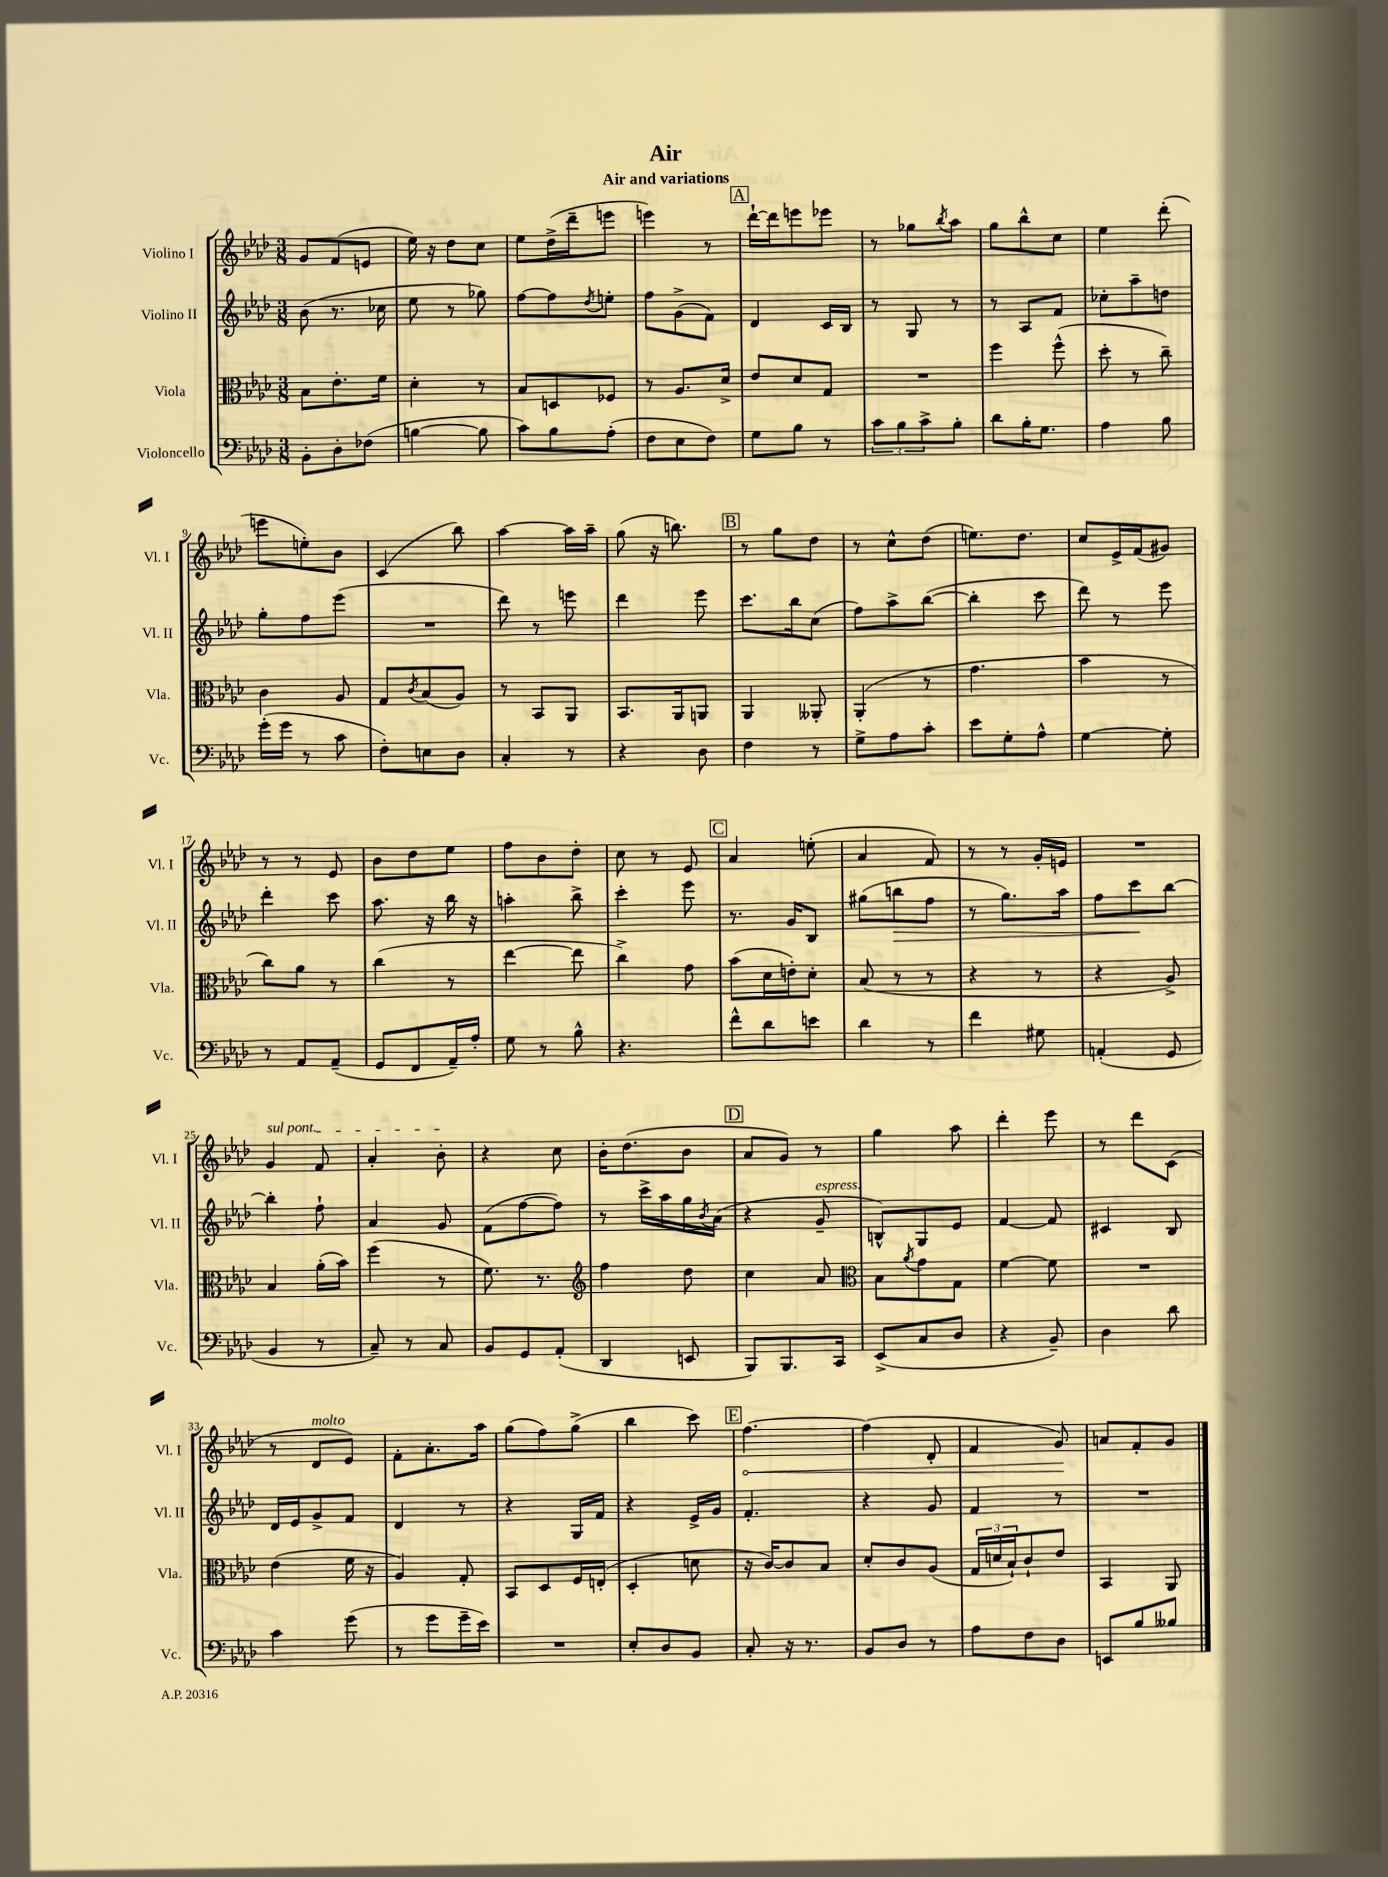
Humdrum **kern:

**kern	**kern	**kern	**kern
*staff4	*staff3	*staff2	*staff1
*clefF4	*clefC3	*clefG2	*clefG2
*k[b-e-a-d-]	*k[b-e-a-d-]	*k[b-e-a-d-]	*k[b-e-a-d-]
*M3/8	*M3/8	*M3/8	*M3/8
8BB-'	8B-	(8b-	8g
8D-'	8.e-'	8.r	(8f
(8F-	.	.	8e
.	16f	16cc-	.
=	=	=	=
[4B	4d-'	8ee-	16ee-)
.	.	.	16r
.	.	8r	8dd-
8B]	8r	8gg-)	8cc
=	=	=	=
8c)	8B-	[8ff	8ee-
8B-	8D	8ff]	(16dd-^
.	.	.	16ddd-~
.	.	8qdd-	.
(8A-'	8F-	8ee'	8eee
=	=	=	=
8F	8r	8ff	4eee)
8E-	8.A-	(8g^	.
8F)	.	8f)	8r
.	16d-^	.	.
=	=	=	=
8G	8e-	4d-	[16ddd-`
.	.	.	16ddd-]
8B-	8d-	.	8eee
8r	8G	16c	8eee-
.	.	16B-	.
=	=	=	=
12c	4.r	8r	8r
12B-	.	.	.
.	.	8G	8gg-
12c^	.	.	.
.	.	.	8qbb-
8B-'	.	8r	8aa-
=	=	=	=
8d-	4ff	8r	8gg
16B-'	.	8A-	8bb-^^
8.G	.	.	.
.	(8ff^^	8f	8cc
=	=	=	=
4A-	8dd-'	8cc-'	4ee-
.	8r	8aa-~	.
8B-	8cc~)	8dd	(8ddd-'
=	=	=	=
(16g'	4c	8gg'	8eee
16g	.	.	.
8r	.	8ff	8ee')
8c	8A-	(8eee-	8b-
=	=	=	=
8F')	8G	4.r	(4c
.	8qc	.	.
8E	(8B-	.	.
8D-	8A-)	.	8bb-)
=	=	=	=
4C'	8r	8ddd-)	[4aa-
.	8BB-	8r	.
8r	8AA-	8eee	16aa-]
.	.	.	16aa-~
=	=	=	=
4r	8.BB-	4ddd-	(8gg
.	.	.	16r
.	16AA-	.	8.bb)
8D-	8AA	8eee-	.
=	=	=	=
4F	4AA-	8.ccc	8r
.	.	.	8gg
.	.	16bb-	.
8r	8AA--'	(8cc	8dd-
=	=	=	=
8G^	(4AA-'	8ff)	8r
8A-	.	8aa-^	8cc^^
8c'	8r	([8bb-	(8dd-
=	=	=	=
8e-	4.g	4bb-']	8.ee)
8G'	.	.	.
.	.	.	8.dd-
8A-^^	.	8ccc	.
=	=	=	=
[4G	4b-	8ddd-)	8cc
.	.	8r	16e-^
.	.	.	(16f
8G']	8r	8eee-	8g#)
=	=	=	=
8r	8cc)	4ddd-'	8r
8AA-	8a-	.	8r
(8AA-~	8r	8ccc	8e-
=	=	=	=
8GG	(4cc	8.aa-	8b-
8FF	.	.	8dd-
.	.	16r	.
16AA-~)	8r	16bb-	8ee-
16A-'	.	16r	.
=	=	=	=
8G	[4ee-	4aa'	8ff
8r	.	.	8b-
8B-^^	8ee-]	8bb-^	8dd-'
=	=	=	=
4.r	4cc^)	4ccc'	8cc
.	.	.	8r
.	8g	8eee-	8e-
=	=	=	=
8f^^	(8b-	8.r	4a-
8d-	16d-	.	.
.	16e')	16g	.
8e	8d-'	8B-	(8ee'
=	=	=	=
4d-	(8B-	(8gg#	4a-
.	8r	8bb	.
8r	8r	8ff	8f)
=	=	=	=
4f	4r	8r	8r
.	.	8.gg)	8r
8G#	8r	.	16g'
.	.	16aa-	16e
=	=	=	=
(4AA'	4r	8ff	4.r
.	.	8ccc	.
8GG	8A-^)	[8bb-	.
=	=	=	=
4BB-	4B-	4bb-']	4g
8r	(16a-'	8ff`	8f
.	16b-)	.	.
=	=	=	=
8C~)	(4ff	4a-	4a-'
8r	.	.	.
8C	8r	8g	8b-'
=	=	=	=
8BB-	8.f)	(8f	4r
8GG	.	[8ff	.
.	8.r	.	.
(8AA-'	.	8ff])	8cc
=	=	=	=
*	*clefG2	*	*
4DD-	4ff	8r	16b-'
.	.	.	(8.dd-
.	.	16ccc^	.
.	.	16aa-	.
8EE	8dd-	16gg	8b-
.	.	8qb-	.
.	.	(16a-	.
=	=	=	=
8BBB-)	4cc	4r	8a-
8.BBB-	.	.	8g)
.	8a-	8g~	8r
16CC	.	.	.
=	=	=	=
*	*clefC3	*	*
(8EE-^	8B-	8B^^)	4gg
.	8qa-	.	.
8C	8g	8G	.
8D-	8G	8e-	8aa-
=	=	=	=
4r	[4f	[4f	4ddd-'
8BB-~)	8f]	8f]	8eee-
=	=	=	=
4D-	4.r	4c#	8r
.	.	.	8ddd-
8d-	.	8B-	(8c
=	=	=	=
4c	(4e-	16d-	8r
.	.	16e-	.
.	.	8g^	8d-
(8g	16f	8f	8e-)
.	16r	.	.
=	=	=	=
8r	4A-)	4d-	8f'
8g	.	.	8.a-'
16g~	8G'	8r	.
16e-)	.	.	16aa-
=	=	=	=
4.r	8BB-	4r	(8gg
.	8D-	.	8ff)
.	16F	16G	(8gg^
.	(16E'	16f	.
=	=	=	=
8E-'	4D-'	4r	4bb-
8D-	.	.	.
8BB-	8d	16e-^	8ccc)
.	.	16g	.
=	=	=	=
8C'	16r	4.f'	[4.ff
.	[16c)	.	.
16r	8c]	.	.
8.r	.	.	.
.	8B-	.	.
=	=	=	=
8BB-	8d-'	4r	(4ff]
8D-	8c	.	.
8r	(8A-	8g	8d-'
=	=	=	=
8A-	24G	4f	4f
.	24d	.	.
.	24B-`)	.	.
8F	8c`	.	.
8D-	8e-	8r	8g)
=	=	=	=
8EE	4BB-	4.r	8a
8B-	.	.	8f'
8B--	8AA-	.	8g
==	==	==	==
*-	*-	*-	*-
